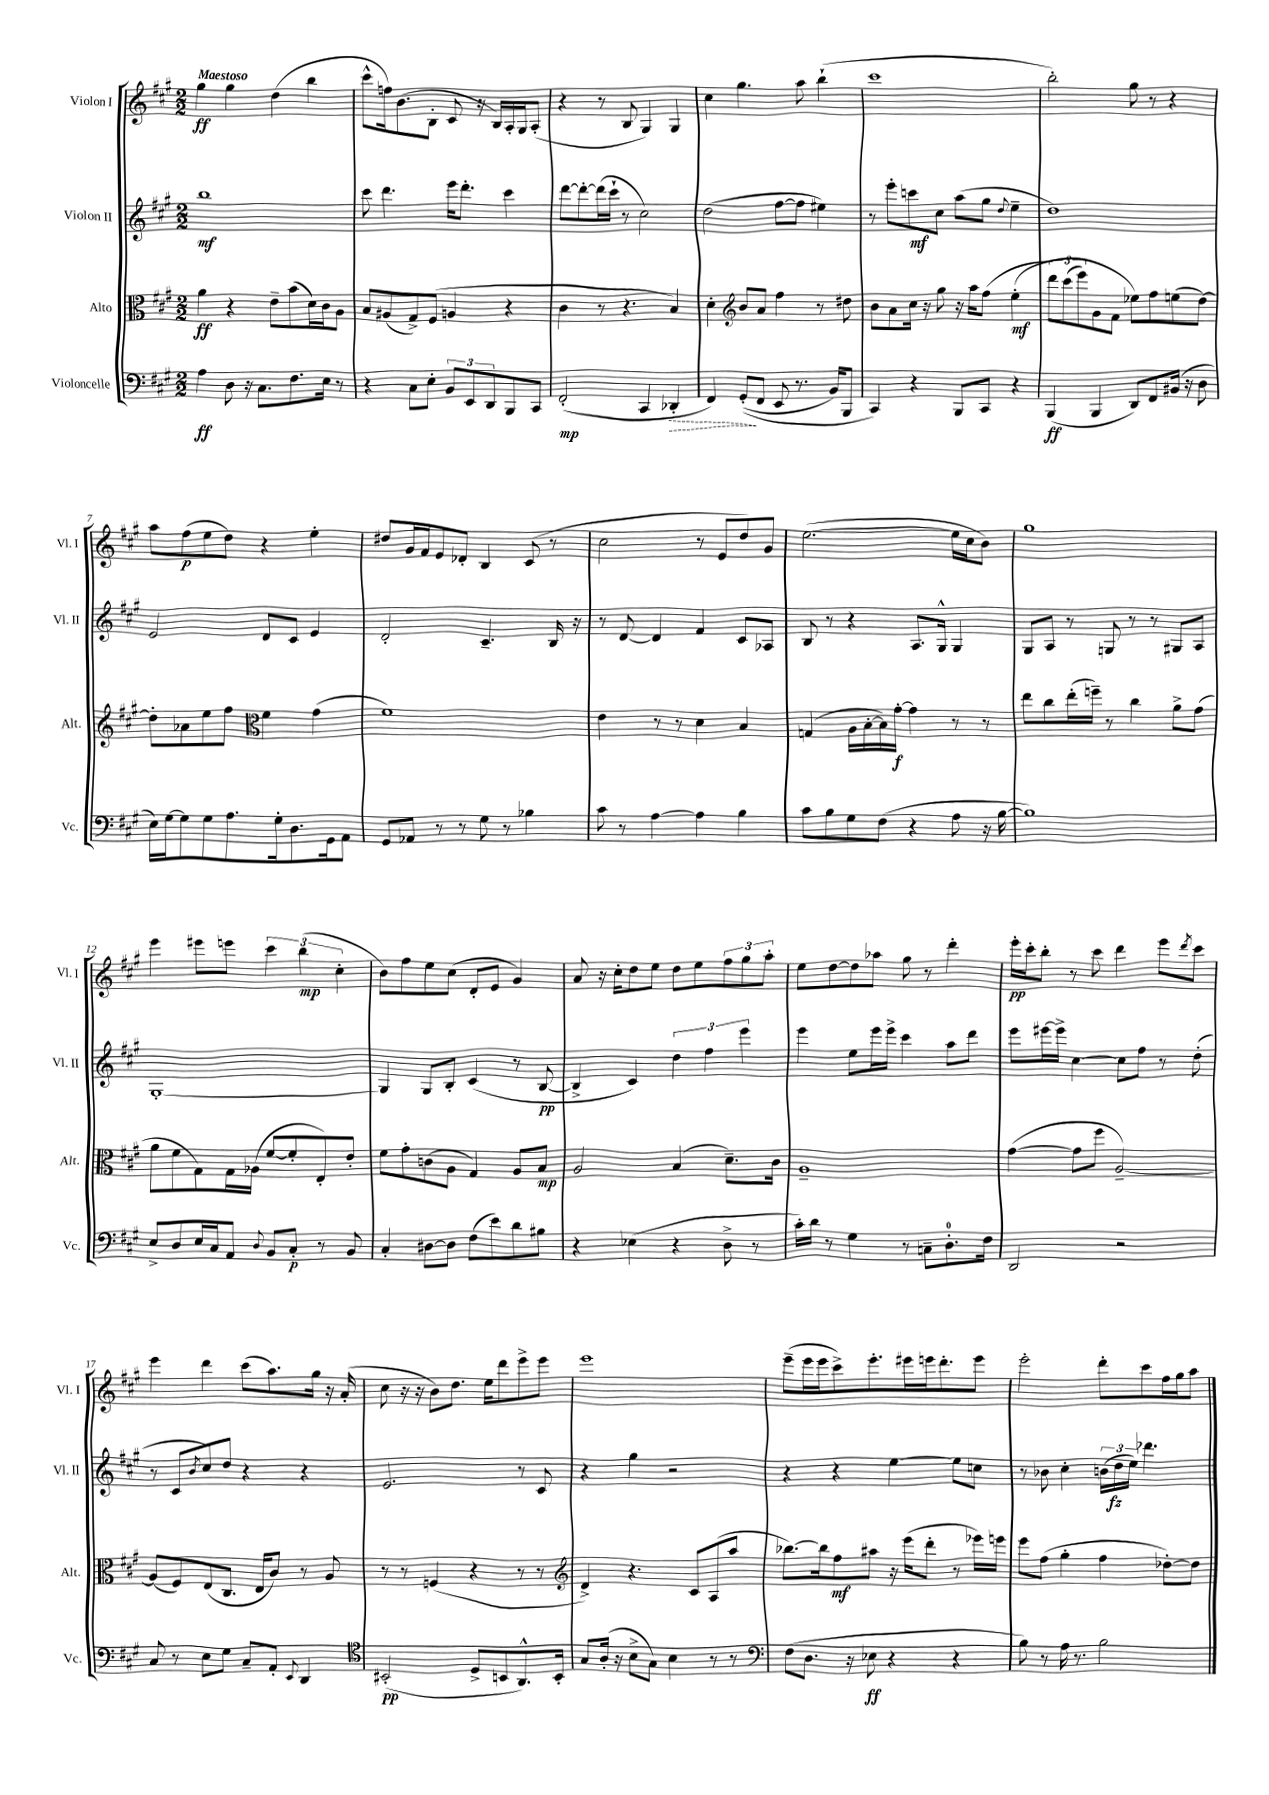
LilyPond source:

<<
\new StaffGroup <<
\new Staff = "s0" \with { instrumentName = "Violon I" shortInstrumentName = "Vl. I" } {
    \clef treble \key a \major \numericTimeSignature \time 2/2 \tempo "Maestoso"
    gis''4\ff gis''4 d''4( b''4 |
    cis'''8-^ f''16) b'8.( b8-. cis'8 r16 b16) a16-. gis16 a8-.( |
    r4 r8 b8 gis4) gis4 |
    cis''4 gis''4. a''8 b''4-!( |
    cis'''1 |
    b''2-.) gis''8 r8 r4 |
    a''8 fis''8\p( e''8 d''8) r4 e''4-. |
    dis''8 gis'16 fis'16 e'8 des'8-. b4 cis'8( r8 |
    cis''2 r8 e'8 d''8) gis'8 |
    e''2.~( e''16 cis''16 b'8) |
    gis''1 |
    e'''4 eis'''8 e'''8 \tuplet 3/2 { cis'''4 b''4\mp( cis''4-. } |
    b'8) fis''8 e''8 cis''8( d'8-. e'8 gis'4) |
    a'8 r16 cis''16-. d''8 e''8 d''8 e''8 \tuplet 3/2 { fis''8 gis''8 a''8-. } |
    e''8 d''8~ d''8 aes''8 gis''8 r8 d'''4-. |
    e'''16-.\pp cis'''16-. b''8-. r8 cis'''8 d'''4 e'''8 \acciaccatura { d'''8 } cis'''8 |
    e'''4 d'''4 cis'''8( a''8.) gis''16 r16 a'16-.( |
    cis''8 r16 r16 b'8) d''8. e''16 d'''8 e'''8-> e'''8 |
    e'''1 |
    e'''8--( e'''16 e'''16 cis'''8->) e'''8.-. eis'''16 e'''16 d'''8.-. e'''8 |
    e'''2-. d'''8-. cis'''8 fis''16 gis''16 a''8 \bar "|." |
}
\new Staff = "s1" \with { instrumentName = "Violon II" shortInstrumentName = "Vl. II" } {
    \clef treble \key a \major \numericTimeSignature \time 2/2
    b''1\mf |
    cis'''8 d'''4. e'''16 d'''8.-. cis'''4 |
    d'''8~ d'''8~-. d'''16( cis'''16-! r8 cis''2) |
    d''2( fis''8~ fis''8 eis''4) |
    r8 e'''8-. c'''8\mf cis''8 a''8( gis''8 \appoggiatura { d''8 } e''4-- |
    d''1) |
    e'2 d'8 cis'8 e'4 |
    d'2-. cis'4.-- b16 r16 |
    r8 d'8~ d'4 fis'4 cis'8 aes8 |
    b8 r8 r4 a8. gis16-^ gis4 |
    gis8 a8 r8 g8 r8 r8 gis8 a8 |
    gis1~-. |
    gis4 gis8 b8-. cis'4( r8 b8~\pp |
    b4-> cis'4) \tuplet 3/2 { d''4 fis''4 e'''4 } |
    e'''4 e''8 e'''16 e'''16-> cis'''4 a''8 d'''8 |
    e'''8 eis'''16~ eis'''16-> cis''4~ cis''8 fis''8 r8 d''8-.( |
    r8 cis'8 \acciaccatura { b'8 } cis''8) d''8 r4 r4 |
    e'2. r8 cis'8 |
    r4 gis''4 r2 |
    r4 r4 e''4~ e''8 c''8 |
    r8 bes'8 cis''4-. \tuplet 3/2 { b'16( d''16\fz e''16) } des'''4. \bar "|." |
}
\new Staff = "s2" \with { instrumentName = "Alto" shortInstrumentName = "Alt." } {
    \clef alto \key a \major \numericTimeSignature \time 2/2
    a'4\ff r4 e'8-- b'8( d'16) cis'16 a8 |
    b8 ais8( gis8->) fis8( a4 r4 |
    cis'4 r8 r4. b4) |
    d'4-. \clef treble b'8 a'8 fis''4 r8 dis''8 |
    b'8 a'8 cis''16 r16 gis''8 r16 a''16 fis''8( e''4-.\mf\( |
    \tuplet 3/2 { d'''8) cis'''8( e'''8) } gis'8 fis'8 ees''8\) fis''8 e''8( d''8~) |
    d''8-. aes'8 e''8 fis''8 \clef alto fis'4 gis'4( |
    fis'1) |
    e'4 r8 r8 d'4 b4 |
    g4( a16 b16~-. b16) gis'16~-.\f gis'4 r8 r8 |
    e''8 cis''8 e''16-.( f''16--) r8 cis''4 a'8-> gis'8( |
    a'8 fis'8 gis8) gis16 aes16( fis'8~ fis'8-. e8-.) e'8-. |
    fis'8 gis'8-. c'8( a8 gis4) a8 b8\mp |
    a2 b4( d'8.--) cis'16 |
    a1-- |
    gis'4~( gis'8 fis''8 a2~--) |
    a8( fis8) e8( cis8. e16 cis'8) r8 a8 |
    r8 r8 f4( r4 r8 r8 |
    \clef treble d'4->) r4. cis'8 a8( a''8 |
    bes''8.~) bes''16 fis''8\mf ais''8 r16 e'''16( d'''8-. r8 ees'''16) e'''16 |
    e'''8 fis''8( gis''4-. fis''4 des''8~-.) des''8 \bar "|." |
}
\new Staff = "s3" \with { instrumentName = "Violoncelle" shortInstrumentName = "Vc." } {
    \clef bass \key a \major \numericTimeSignature \time 2/2
    a4\ff d8 r16 cis8. fis8. e16 r8 |
    r4 cis8 e8-. \tuplet 3/2 { b,8 e,8 d,8 } b,,8 cis,8 |
    fis,2-.\mp( cis,4 \once \override Hairpin.style = #'dashed-line des,4-.\> |
    fis,4) gis,8-.\!(\( fis,8 e,8 r8. b,16) b,,8 |
    cis,4\) r4 b,,8 cis,8 r4 |
    b,,4\ff( b,,4 d,8) fis,8 bis,16( r16 d8 |
    e16) gis16~ gis8 gis8 a8. gis16-. d8. gis,16 a,8 |
    gis,8 aes,8 r8 r8 gis8 r8 bes4 |
    cis'8 r8 a4~ a4 b4 |
    cis'8 b8 gis8 fis8( r4 a8 r16 b16~ |
    b1) |
    e8-> d8 e16 cis16 a,8 \appoggiatura { d8 } b,8 cis8-.\p r8 b,8 |
    cis4-. dis8~ dis8 fis8( e'8) d'8 bis8 |
    r4 ees4( r4 d8-> r8 |
    cis'16-.) d'16 r8 gis4 r8 c8-- d8.-0-. fis16 |
    d,2 r2 |
    cis8 r8 e8 gis8 cis8-- a,8-. \appoggiatura { e,8 } d,4 |
    \clef tenor bis,2-.\pp( d8-> b,8 a,8.-^) b,16-. |
    gis8 a16-.( r16 b8-> gis8) b4 r8 r8 |
    \clef bass fis8( d8. r16 ees8\ff r4 r4 |
    b8) r8 a16 r8. b2 \bar "|." |
}
>>
>>
